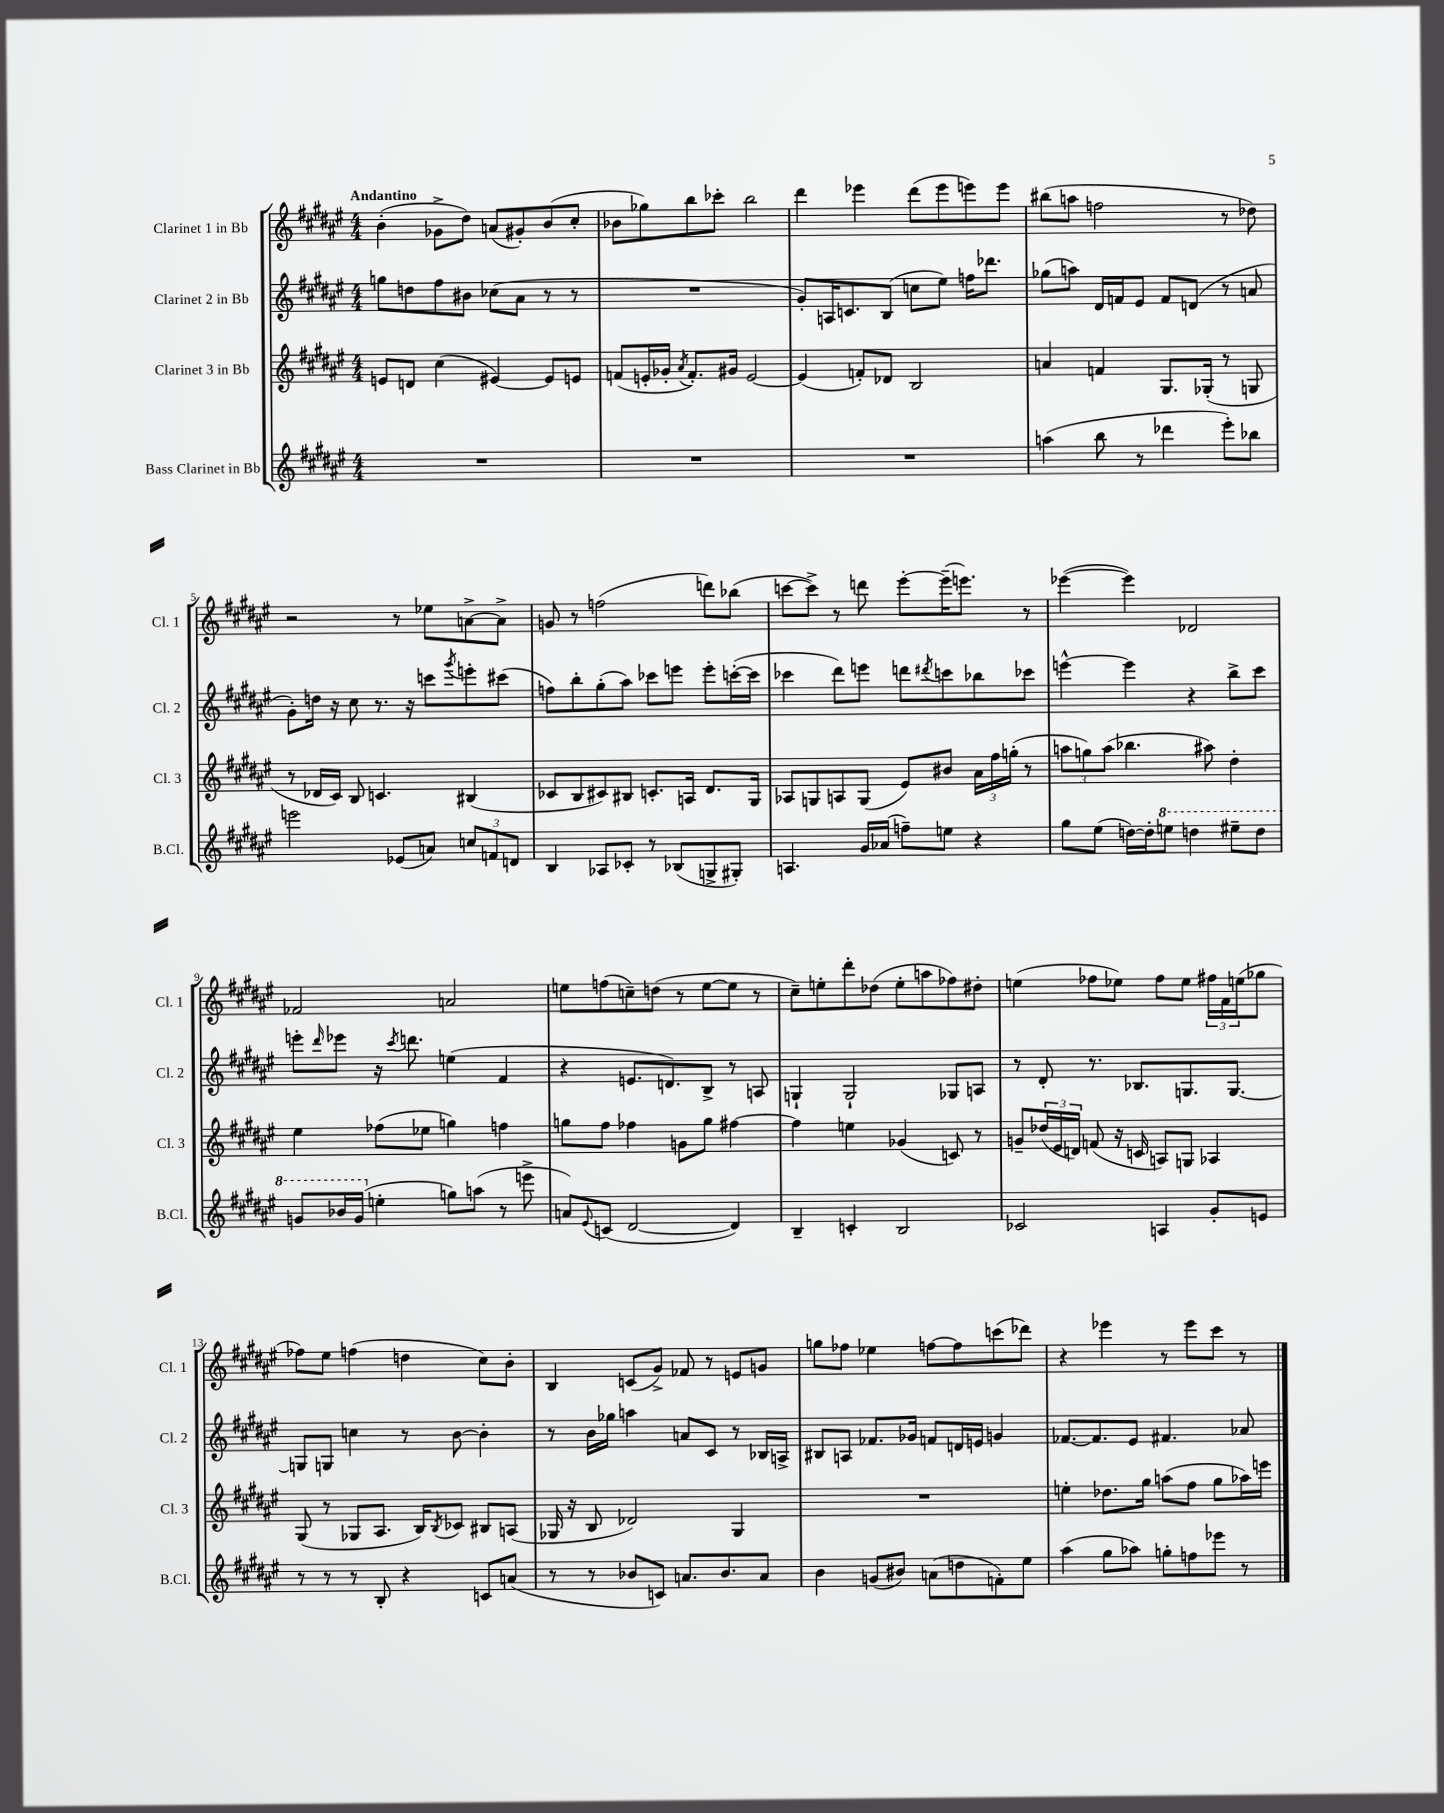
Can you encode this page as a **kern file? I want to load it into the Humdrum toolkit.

**kern	**kern	**kern	**kern
*staff4	*staff3	*staff2	*staff1
*clefG2	*clefG2	*clefG2	*clefG2
*k[f#c#g#d#a#e#]	*k[f#c#g#d#a#e#]	*k[f#c#g#d#a#e#]	*k[f#c#g#d#a#e#]
*M4/4	*M4/4	*M4/4	*M4/4
1r	8e/L	8gg\L	(4b'\
.	8d/J	8dd\	.
.	(4cc#\	8ff#\	8g-^\L
.	.	8b#\J	8dd#\J)
.	[4e#/)	(8cc-\L	(8a/L
.	.	8a#\J	8g#'/)
.	8e#/]L	8r	(8b/
.	8e/J	8r	8cc#'/J
=	=	=	=
1r	(8f/L	1r	8b-\L
.	16e'/L	.	8gg-\)
.	16g-'/JJ	.	.
.	8qa#/	.	.
.	8.f'/L)	.	8bb\
.	.	.	8ccc-'\J
.	16g#/Jk	.	.
.	[2e/	.	2bb\
=	=	=	=
1r	(4e/]	8g#'/L)	4ddd#\
.	.	16A/K	.
.	.	8.c/	.
.	8f'/L)	.	4eee-\
.	8d-/J	(8B/J	.
.	2B/	8cc\L	(8ddd#\L
.	.	8ee#\J)	8eee-\
.	.	16ff\LK	8eee\)
.	.	8.ddd-\J	.
.	.	.	8eee\J
=	=	=	=
(4aa\	4a/	(8gg-\L	(8bb#\L
.	.	8aa\J)	8aa\J
8bb\	4f/	16d#/LL	2ff\
.	.	16f/J	.
8r	.	8e#/J	.
4ddd-\	8.G#/L	8f/L	.
.	.	(8d/J	.
.	(16G-'/Jk	.	.
8eee#'\L)	8r	8r	8r
8bb-\J	8G/	8a/	8dd-\)
=	=	=	=
2eee\	8r	8g#'\L)	2r
.	16d-/LL	16dd\Jk	.
.	16c#/JJ)	16r	.
.	8B/	8cc#\	.
.	4.c/	8.r	.
(8e-/L	.	.	8r
.	.	16r	.
8a/J)	.	8ccc\L	8ee-\L
.	.	8qggg#/	.
12cc/L	(4B#/	8eee'\	[8a^\
12f/	.	.	.
.	.	(8ccc#\J	8a^\]J
12d/J	.	.	.
=	=	=	=
4B/	8c-/L	8ff\L)	8g/
.	8B/	8bb'\	8r
8A-/L	8c#/)	(8gg#'\	(2ff\
8c-'/J	8B#/J	8aa#\J)	.
8r	8.c'/L	8ccc-\L	.
(8B-/L	.	8eee\J	.
.	16A/Jk	.	.
8G^/	8.d#/L	8eee'\L	8ddd\L)
8G#'/J)	.	([16ccc'\L	(8bb-\J
.	16G#/Jk	16ccc\]JJ	.
=	=	=	=
4.A/	8A-/L	4ccc-\	[8ccc\L
.	8G/	.	8ccc^\]J)
.	8A/	8ddd#\L)	8r
16g#/LL	(8G/J	8eee\J	8ddd\
(16a-/JJ	.	.	.
8ff~\L)	8e#/L)	8ddd\L	[8eee#'\L
.	.	8qddd#/	.
8ee\J	8b#/J	8ccc\	(16eee#~\]K
.	.	.	8.eee\J)
4r	24a#\LL	8bb-\	.
.	24ff#\	.	.
.	(24gg'\JJ	.	.
.	8r	8ccc-\J	8r
=	=	=	=
8gg#\L	12aa\L	[4eee^^\	([4eee-\
.	12gg\)	.	.
(8ee#\J	.	.	.
.	(12aa\J	.	.
[16dd\LL)	4.bb-\	4eee\]	4eee-\])
16dd'\]J	.	.	.
8eee\J	.	.	.
4ddd\	.	4r	2d-/
.	8aa#\)	.	.
8eee#~\L	4dd#'\	8bb^\L	.
8ddd\J	.	8ccc#\J	.
=	=	=	=
8gg/L	4ee#\	8eee'\L	2f-/
.	.	16qqddd#/	.
16bb-/L	.	8eee-\J	.
(16gg/JJ	.	.	.
4ee'\	(8ff-\L	16r	.
.	.	8qccc#/	.
.	.	8.ddd\	.
.	8ee-\J	.	.
8gg\L)	4gg\)	(4ee\	2a/
(8aa\J	.	.	.
8r	4ff\	4f#/	.
8eee^\	.	.	.
=	=	=	=
8a/L)	8gg\L	4r	8ee\L
8qqe#/	.	.	.
(8c/J	8ff#\J	.	(8ff\
[2d#/	4ff-\	8.e/L	8cc~\)
.	.	.	(8dd\J
.	.	8.d/)	.
.	8g\L	.	8r
.	8gg\J	8B^/J	[8ee\L
4d#/])	[4ff#\	8r	8ee\]J
.	.	8A/	8r
=	=	=	=
4B~/	4ff#\]	4G`/	8cc#~\L)
.	.	.	8ee'\
4c'/	4ee\	2G`/	8ddd#'\
.	.	.	(8dd-\J
2B/	(4g-/	.	8ee'\L
.	.	.	8aa\
.	8c/)	8G-/L	8ff-\)
.	8r	8A/J	8dd#'\J
=	=	=	=
2c-/	8g~/L	8r	(4ee\
.	(24dd-/L	8d#'/	.
.	24e#/	.	.
.	24d/JJ)	.	.
.	(8f/	8.r	8ff-\L
.	16r	.	8ee-\J)
.	16c/	8.B-/L	.
4A/	8A/L)	.	8ff-\L
.	8G/J	8.G/	8ee-\J
8g#'/L	4A-/	.	24ff#\LL
.	.	.	24f#\
.	.	[8.G/J	.
.	.	.	(24ee\J
8e/J	.	.	8gg-\J
=	=	=	=
8r	(8G#/	8G/]L	8ff-\L)
8r	8r	8G/J	8ee#\J
8r	8G-/L	4cc\	(4ff\
8B'/	8.A#/J	.	.
4r	.	8r	4dd\
.	16B/LK)	.	.
.	8qB/	.	.
.	8c-/J	[8b\	.
8c/L	8B#/L	4b'\]	8cc#\L)
(8a/J	(8A/J	.	8b'\J
=	=	=	=
8r	16G-/	8r	4B/
.	16r	.	.
8r	8B/	16b\LL	.
.	.	16gg-\JJ	.
8b-/L	2d-/)	4aa\	(8c/L
8c/J)	.	.	8g#^/J)
8.a/L	.	8a/L	8f-/
.	.	8c#/J	8r
8.b-/	.	.	.
.	4G-/	8r	8e/L
8a/J	.	16B-/LL	8g/J
.	.	16A^/JJ	.
=	=	=	=
4b\	1r	8B#/L	8gg\L
.	.	8A/J	8ff-\J
(8g/L	.	8.f-/L	4ee-\
8b#/J)	.	.	.
.	.	16g-/Jk	.
(8a\L	.	8f/L	[8ff\L
8dd\	.	16d/L	8ff\]
.	.	16e/JJ	.
8f'\)	.	4g/	(8ccc\
8ee#\J	.	.	8ddd-\J)
=	=	=	=
(4aa#\	4ee'\	[8.f-/L	4r
.	.	8.f-/]	.
8gg#\L	8.dd-\L	.	4eee-\
8aa-\J)	.	8e#/J	.
.	16gg#\Jk	.	.
8gg'\L	(8aa\L	4.f#/	8r
8ff\	8ff#\J	.	8eee-\L
8eee-\J	8gg#\L	.	8ccc#\J
8r	16aa-\L)	8a-/	8r
.	16eee\JJ	.	.
==	==	==	==
*-	*-	*-	*-
